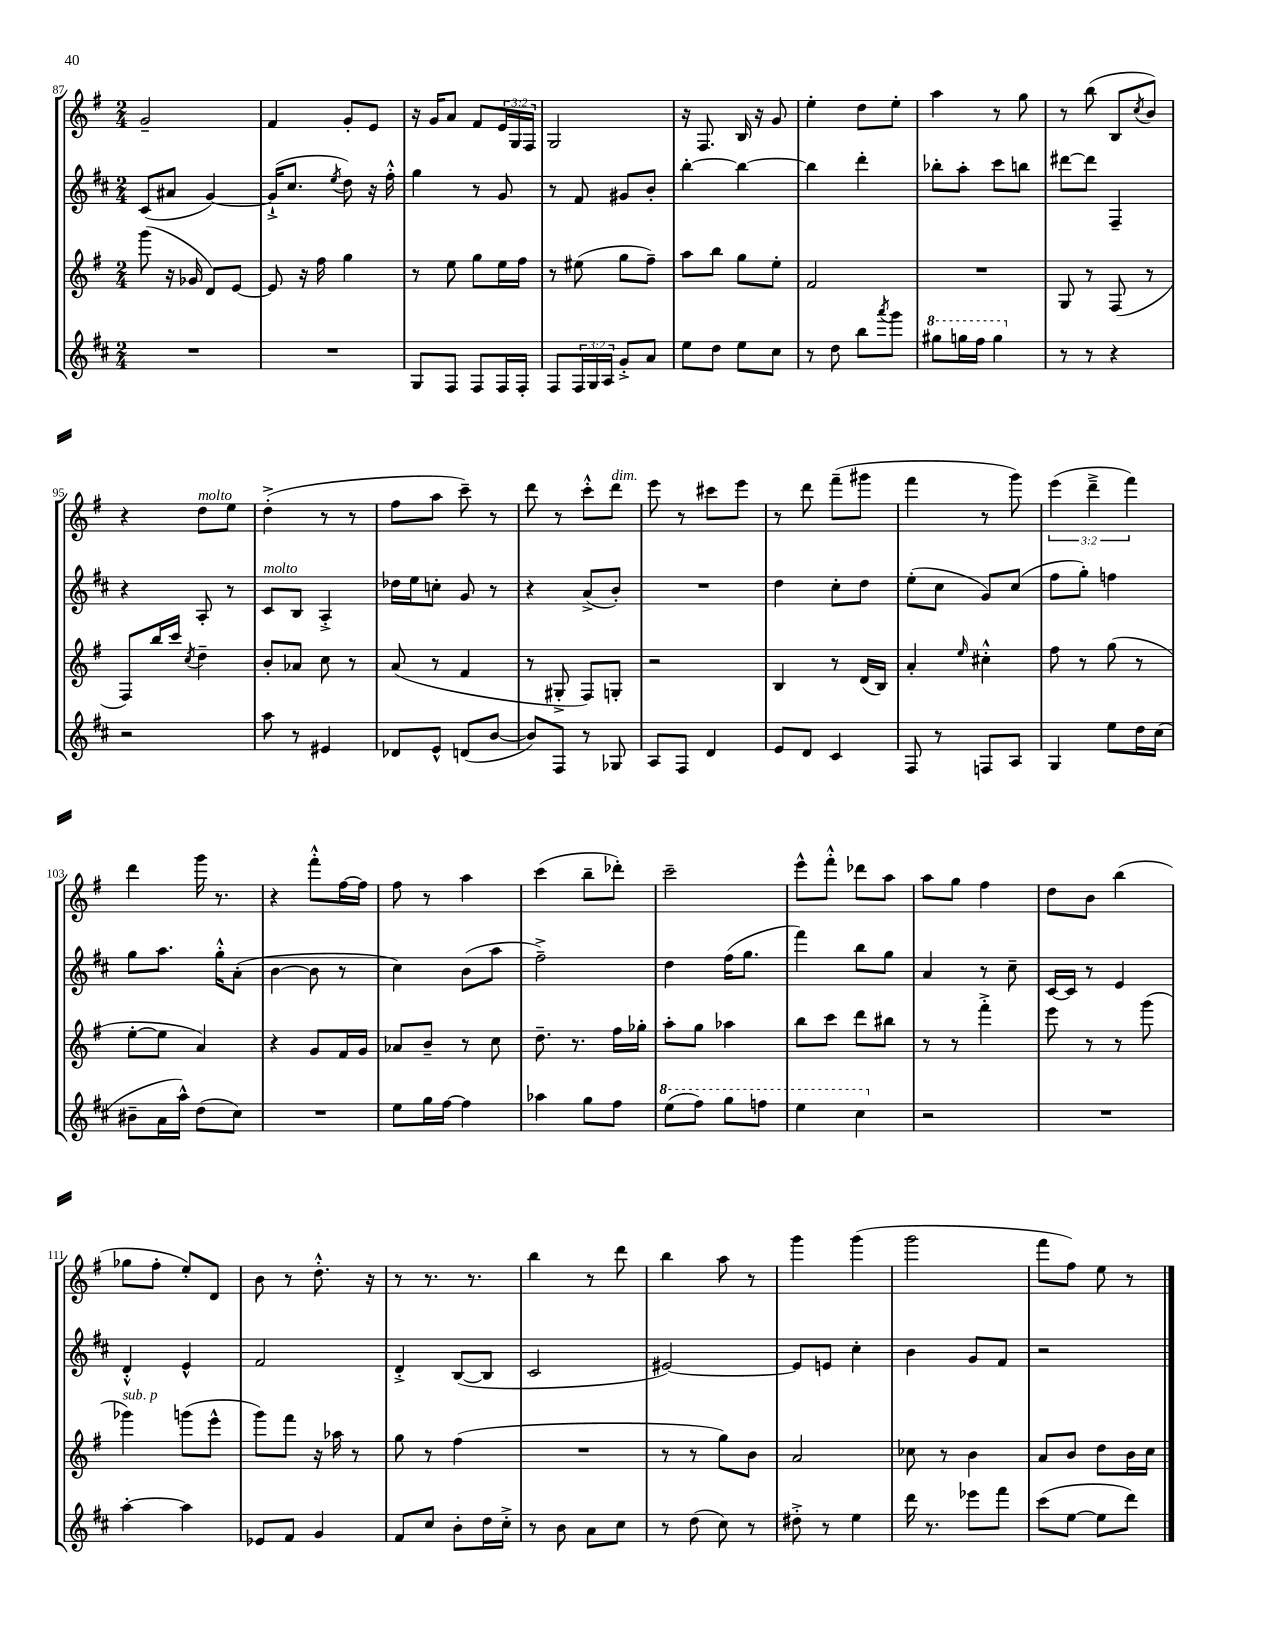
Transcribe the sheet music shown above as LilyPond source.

<<
\new StaffGroup <<
\new Staff = "s0" {
    \clef treble \key g \major \numericTimeSignature \time 2/4 \override Staff.TupletNumber.text = #tuplet-number::calc-fraction-text
    g'2-- |
    fis'4 g'8-. e'8 |
    r16 g'16 a'8 fis'8 \tuplet 3/2 { e'16 g16 fis16 } |
    g2 |
    r16 fis8. b16 r16 g'8 |
    e''4-. d''8 e''8-. |
    a''4 r8 g''8 |
    r8 b''8( b8 \acciaccatura { c''8 } b'8) |
    r4 d''8^\markup { \italic "molto" } e''8 |
    d''4-.->( r8 r8 |
    fis''8 a''8 c'''8--) r8 |
    d'''8 r8 c'''8-.-^ d'''8^\markup { \italic "dim." } |
    e'''8 r8 cis'''8 e'''8 |
    r8 d'''8 fis'''8--( gis'''8 |
    fis'''4 r8 g'''8) |
    \tuplet 3/2 { e'''4( d'''4---> fis'''4) } |
    d'''4 g'''16 r8. |
    r4 fis'''8-.-^ fis''16~ fis''16 |
    fis''8 r8 a''4 |
    c'''4( b''8-- des'''8-.) |
    c'''2-- |
    e'''8-^ fis'''8-.-^ des'''8 a''8 |
    a''8 g''8 fis''4 |
    d''8 b'8 b''4( |
    ges''8 fis''8-. e''8-.) d'8 |
    b'8 r8 d''8.-.-^ r16 |
    r8 r8. r8. |
    b''4 r8 d'''8 |
    b''4 a''8 r8 |
    g'''4 g'''4( |
    g'''2 |
    fis'''8 fis''8) e''8 r8 \bar "|." |
}
\new Staff = "s1" {
    \clef treble \key d \major \numericTimeSignature \time 2/4
    cis'8( ais'8 g'4~) |
    g'16-!->( cis''8. \acciaccatura { e''8 } d''8) r16 fis''16-.-^ |
    g''4 r8 g'8 |
    r8 fis'8 gis'8 b'8-. |
    b''4~-. b''4~ |
    b''4 d'''4-. |
    bes''8-. a''8-. cis'''8 b''8 |
    dis'''8~ dis'''8 fis4-- |
    r4 a8-. r8 |
    cis'8^\markup { \italic "molto" } b8 a4-.-> |
    des''16 e''16 c''8-. g'8 r8 |
    r4 a'8->( b'8-.) |
    R2 |
    d''4 cis''8-. d''8 |
    e''8-.( cis''8 g'8) cis''8( |
    fis''8 g''8-.) f''4 |
    g''8 a''8. g''16-.-^ a'8-.( |
    b'4~ b'8 r8 |
    cis''4) b'8( a''8 |
    fis''2--->) |
    d''4 fis''16( g''8. |
    fis'''4) b''8 g''8 |
    a'4 r8 cis''8-- |
    cis'16~ cis'16 r8 e'4 |
    d'4-.-^ e'4-^ |
    fis'2 |
    d'4-.-> b8~( b8 |
    cis'2 |
    eis'2~) |
    eis'8 e'8 cis''4-. |
    b'4 g'8 fis'8 |
    r2 \bar "|." |
}
\new Staff = "s2" {
    \clef treble \key g \major \numericTimeSignature \time 2/4
    g'''8( r16 ges'16 d'8) e'8~ |
    e'8 r16 fis''16 g''4 |
    r8 e''8 g''8 e''16 fis''16 |
    r8 eis''8( g''8 fis''8--) |
    a''8 b''8 g''8 e''8-. |
    fis'2 |
    R2 |
    g8 r8 fis8( r8 |
    fis8) b''16 c'''16 \acciaccatura { c''8 } d''4-- |
    b'8-. aes'8 c''8 r8 |
    a'8( r8 fis'4 |
    r8 gis8-.-> fis8) g8-. |
    r2 |
    b4 r8 d'16( b16) |
    a'4-. \grace { e''16 } cis''4-.-^ |
    fis''8 r8 g''8( r8 |
    e''8~-. e''8 a'4) |
    r4 g'8 fis'16 g'16 |
    aes'8 b'8-- r8 c''8 |
    d''8.-- r8. fis''16 ges''16-. |
    a''8-. g''8 aes''4 |
    b''8 c'''8 d'''8 bis''8 |
    r8 r8 fis'''4-.-> |
    e'''8 r8 r8 g'''8( |
    ges'''4^\markup { \italic "sub. p" }) g'''8( e'''8-^ |
    g'''8) fis'''8 r16 aes''16 r8 |
    g''8 r8 fis''4( |
    R2 |
    r8 r8 g''8) b'8 |
    a'2 |
    ces''8 r8 b'4 |
    a'8 b'8 d''8 b'16 c''16 \bar "|." |
}
\new Staff = "s3" {
    \clef treble \key d \major \numericTimeSignature \time 2/4 \override Staff.TupletNumber.text = #tuplet-number::calc-fraction-text
    R2 |
    R2 |
    g8 fis8 fis8 fis16 fis16-. |
    fis8 \tuplet 3/2 { fis16 g16 a16 } g'8-.-> a'8 |
    e''8 d''8 e''8 cis''8 |
    r8 d''8 b''8 \acciaccatura { a'''8 } g'''8 |
    \ottava #1 gis'''8 g'''16 fis'''16 g'''4 \ottava #0 |
    r8 r8 r4 |
    r2 |
    a''8 r8 eis'4 |
    des'8 e'8-^ d'8( b'8~ |
    b'8) fis8 r8 ges8 |
    a8 fis8 d'4 |
    e'8 d'8 cis'4 |
    fis8 r8 f8 a8 |
    g4 e''8 d''16 cis''16( |
    bis'8-- a'16 a''16-^) d''8( cis''8) |
    R2 |
    e''8 g''16 fis''16~ fis''4 |
    aes''4 g''8 fis''8 |
    \ottava #1 e'''8( fis'''8) g'''8 f'''8 |
    e'''4 cis'''4 \ottava #0 |
    r2 |
    R2 |
    a''4~-. a''4 |
    ees'8 fis'8 g'4 |
    fis'8 cis''8 b'8-. d''16 cis''16-.-> |
    r8 b'8 a'8 cis''8 |
    r8 d''8( cis''8) r8 |
    dis''8-.-> r8 e''4 |
    d'''16 r8. ees'''8 fis'''8 |
    cis'''8( e''8~ e''8 d'''8) \bar "|." |
}
>>
>>
\layout { \context { \Score currentBarNumber = #87 } }
